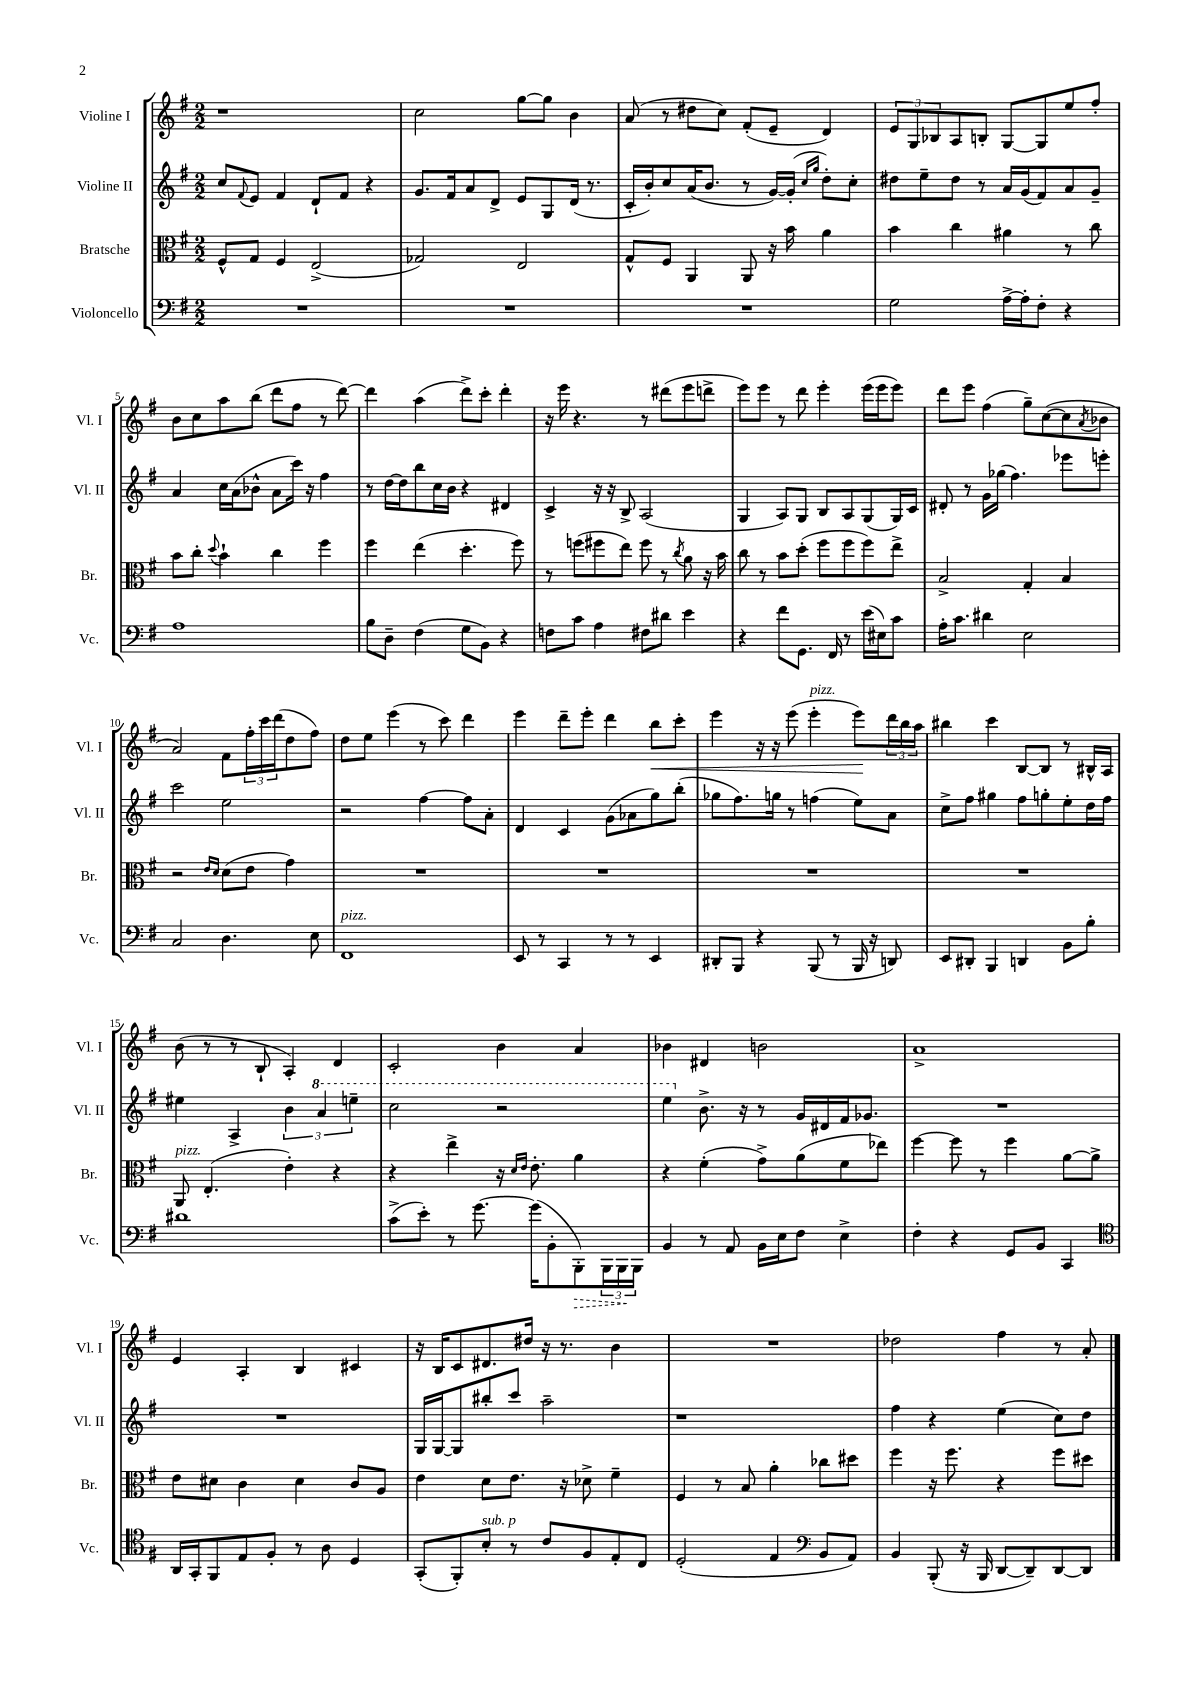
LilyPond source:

<<
\new StaffGroup <<
\new Staff = "s0" \with { instrumentName = "Violine I" shortInstrumentName = "Vl. I" } {
    \clef treble \key g \major \numericTimeSignature \time 2/2
    r1 |
    c''2 g''8~ g''8 b'4 |
    a'8( r8 dis''8 c''8) fis'8-.( e'8-- d'4) |
    \tuplet 3/2 { e'8 g8 bes8 } a8 b8-. g8~ g8 e''8 fis''8-. |
    b'8 c''8 a''8 b''8( d'''8 fis''8 r8 d'''8~) |
    d'''4 a''4( d'''8->) c'''8-. d'''4-. |
    r16 e'''16 r4. r8 dis'''8( e'''8 d'''8-> |
    e'''8) e'''8 r8 d'''8 e'''4-. e'''16( e'''16 e'''8) |
    d'''8 e'''8 fis''4( g''8--) c''8~( c''8 \acciaccatura { a'8 } bes'8 |
    a'2) fis'8 \tuplet 3/2 { fis''16-. c'''16 d'''16( } d''8 fis''8) |
    d''8 e''8 e'''4( r8 c'''8) d'''4 |
    e'''4 d'''8-- e'''8-. d'''4 b''8\< c'''8-. |
    e'''4 r16 r16 e'''8( e'''4-.^\markup { \italic "pizz." } e'''8\!) \tuplet 3/2 { d'''16 b''16 a''16 } |
    bis''4 c'''4 b8~ b8 r8 bis16-^ a16 |
    b'8( r8 r8 b8-! a4-.) d'4 |
    c'2-. b'4 a'4 |
    bes'4 dis'4 b'2 |
    a'1-> |
    e'4 a4-. b4 cis'4 |
    r16 b16 c'8 dis'8. dis''16 r16 r8. b'4 |
    R1 |
    des''2 fis''4 r8 a'8-. \bar "|." |
}
\new Staff = "s1" \with { instrumentName = "Violine II" shortInstrumentName = "Vl. II" } {
    \clef treble \key g \major \numericTimeSignature \time 2/2
    c''8 \appoggiatura { fis'8 } e'8 fis'4 d'8-! fis'8 r4 |
    g'8. fis'16 a'8 d'8-> e'8 g8 d'16( r8. |
    c'16-. b'16-.) c''8 a'16( b'8. r8 g'16~) g'16-.( \grace { c''16 g''16 } d''8-.) c''8-. |
    dis''8 e''8-- dis''8 r8 a'16 g'16( fis'8) a'8 g'8-- |
    a'4 c''16 a'16( bes'8-^ a'8 c'''16) r16 fis''4 |
    r8 d''16~ d''16 b''8 c''16 b'16 r4 dis'4 |
    c'4-> r16 r16 b8-> a2( |
    g4 a8) g8 b8 a8 g8( g16) c'16 |
    dis'8-. r8 g'16 ges''16( fis''4.) ees'''8 e'''8-. |
    c'''2 e''2 |
    r2 fis''4~ fis''8 a'8-. |
    d'4 c'4 g'8( aes'8 g''8) b''8-.( |
    ges''8 fis''8.) g''16 r8 f''4( e''8) a'8 |
    c''8-> fis''8 gis''4 fis''8 g''8-. e''8-. d''16 fis''16 |
    eis''4 a4-> \tuplet 3/2 { b'4 \ottava #1 a''4 e'''!4-- } |
    c'''2 r2 |
    e'''4 \ottava #0 b'8.-> r16 r8 g'16 dis'16 fis'16 ges'8. |
    R1 |
    R1 |
    g16 g16~ g8 bis''8-. c'''8 a''2-- |
    r1 |
    fis''4 r4 e''4( c''8) d''8 \bar "|." |
}
\new Staff = "s2" \with { instrumentName = "Bratsche" shortInstrumentName = "Br." } {
    \clef alto \key g \major \numericTimeSignature \time 2/2
    fis8-^ g8 fis4 e2->( |
    ges2) e2 |
    g8-^ fis8 a,4 a,8 r16 b'16 a'4 |
    b'4 c''4 ais'4 r8 c''8 |
    b'8 c''8-. \appoggiatura { d''8 } b'4-! c''4 fis''4 |
    fis''4 e''4( d''4.-. fis''8) |
    r8 f''8( fis''8 e''8) fis''8 r8 \acciaccatura { c''8 } a'8 r16 b'16 |
    c''8 r8 b'8 d''8-.( fis''8 fis''8 fis''8) e''8-> |
    b2-> g4-. b4 |
    r2 \grace { e'16 d'16 } d'8( e'8 g'4) |
    R1 |
    R1 |
    R1 |
    R1 |
    a,8^\markup { \italic "pizz." } e4.-.( e'4-.) r4 |
    r4 e''4-> r16 \grace { d'16 e'16 } e'8.-. a'4 |
    r4 fis'4-.( g'8->) a'8( fis'8 ees''8) |
    fis''4~ fis''8 r8 fis''4 a'8~ a'8-> |
    e'8 dis'8 c'4 dis'4 c'8 a8 |
    e'4 d'8 e'8. r16 des'8-> fis'4-- |
    fis4 r8 b8 a'4-. ces''8 dis''8 |
    fis''4 r16 fis''8. r4 fis''8 dis''8 \bar "|." |
}
\new Staff = "s3" \with { instrumentName = "Violoncello" shortInstrumentName = "Vc." } {
    \clef bass \key g \major \numericTimeSignature \time 2/2
    R1 |
    R1 |
    R1 |
    g2 a16~-> a16-. fis8-. r4 |
    a1 |
    b8 d8-- fis4( g8 b,8) r4 |
    f8 c'8 a4 fis8 dis'8 e'4 |
    r4 fis'8 g,8. fis,16 r8 e'16( eis16) c'8 |
    a16-. c'8. dis'4 e2 |
    c2 d4. e8 |
    fis,1^\markup { \italic "pizz." } |
    e,8 r8 c,4 r8 r8 e,4 |
    dis,8-. b,,8 r4 b,,8( r8 b,,16 r16 d,8) |
    e,8 dis,8-. b,,4 d,4 b,8 b8-. |
    dis'1 |
    c'8->( e'8-.) r8 g'8.~ g'16( b,8-. \once \override Hairpin.style = #'dashed-line b,,8-.\>) \tuplet 3/2 { b,,16 b,,16\! b,,16 } |
    b,4 r8 a,8 b,16 e16 fis8 e4-> |
    fis4-. r4 g,8 b,8 c,4 |
    \clef tenor a,16 g,16-. fis,8 e8 fis8-. r8 a8 d4 |
    g,8-.( fis,8-.) b8-.^\markup { \italic "sub. p" } r8 c'8 fis8 e8-. c8 |
    d2-.( e4 \clef bass b,8 a,8) |
    b,4 b,,8-.( r16 b,,16 d,8~ d,8--) d,8~ d,8 \bar "|." |
}
>>
>>
